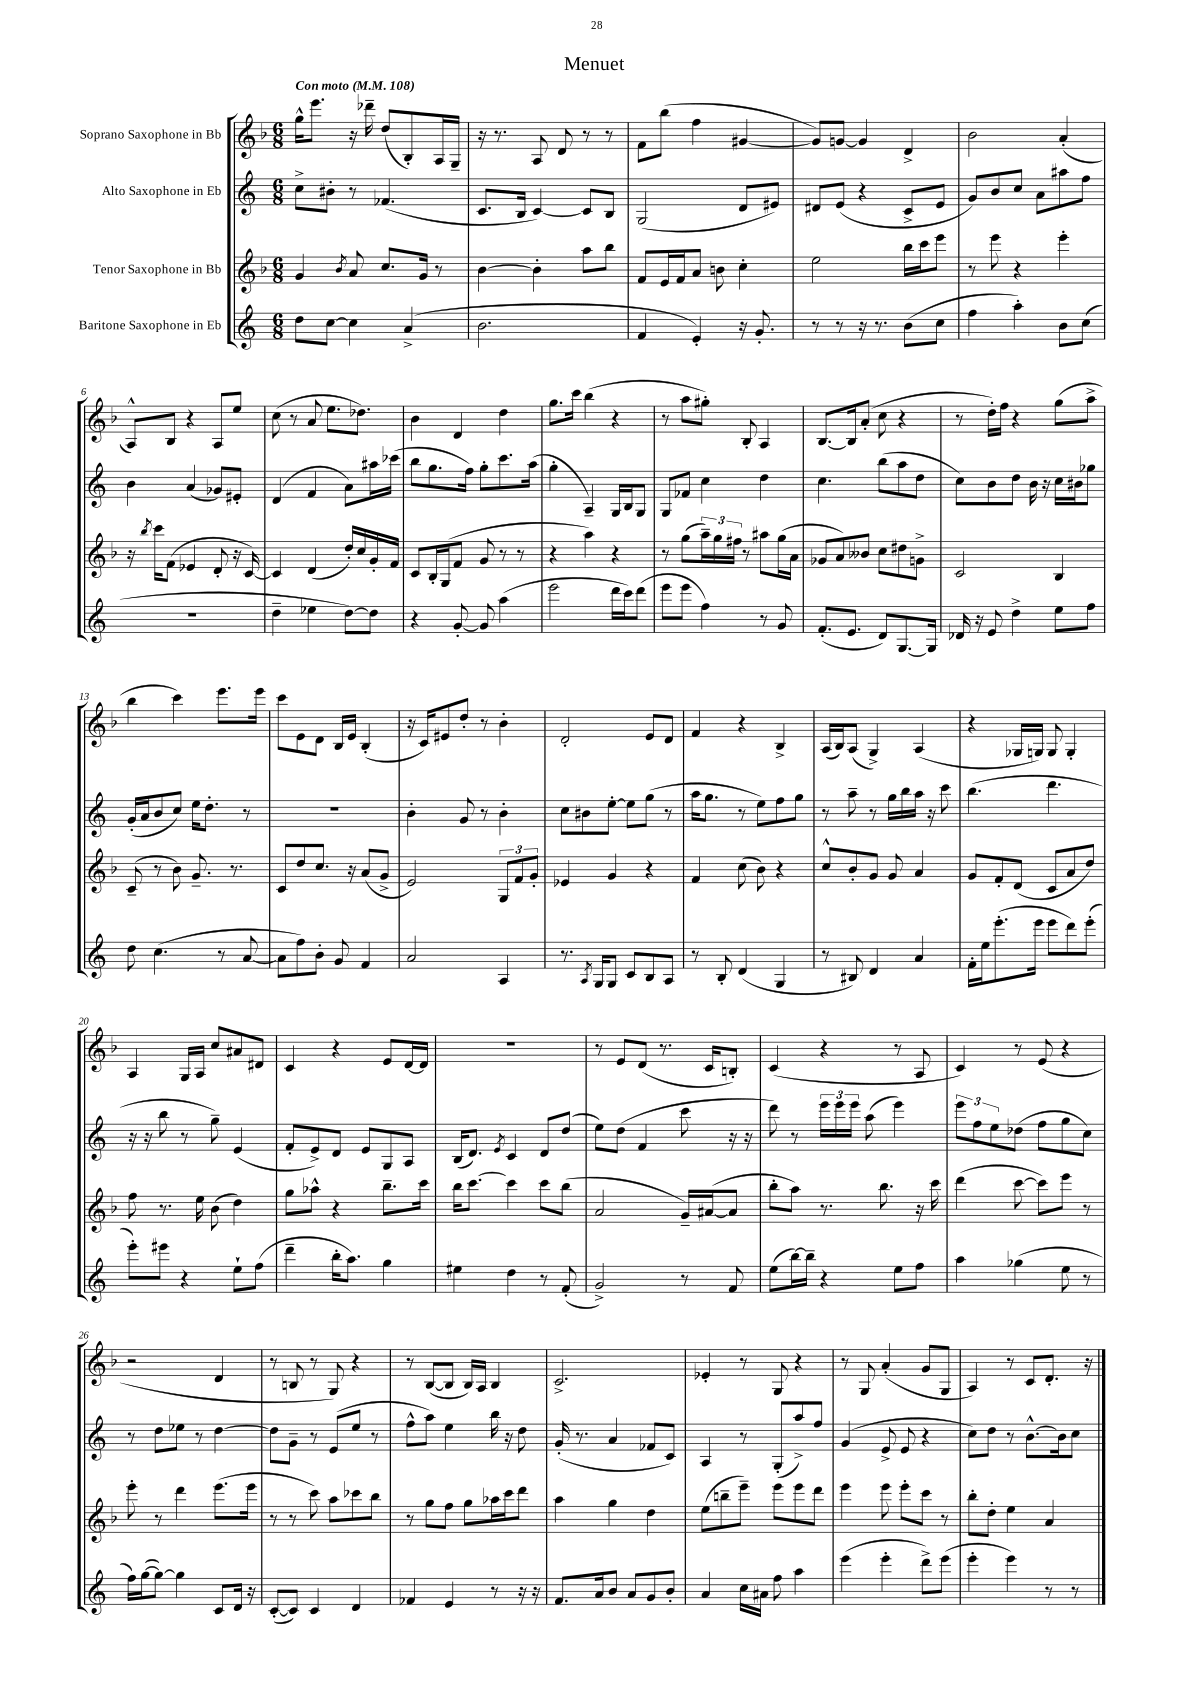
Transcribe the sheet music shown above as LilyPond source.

\header { title = "Menuet" }
<<
\new StaffGroup <<
\new Staff = "s0" \with { instrumentName = "Soprano Saxophone in Bb" } {
    \clef treble \key f \major \numericTimeSignature \time 6/8 \tempo "Con moto" 4 = 108
    g''16-^ e'''8. r16 des'''16-- d''8( bes8-.) a16 g16-- |
    r16 r8. a8 d'8 r8 r8 |
    f'8 bes''8( f''4 gis'4~ |
    gis'8) g'8~ g'4 d'4-> |
    bes'2 a'4-.( |
    a8-^) bes8 r4 a8 e''8 |
    c''8( r8 a'8 e''8. des''8.) |
    bes'4 d'4 d''4 |
    g''8. c'''16 bes''4( r4 |
    r8 a''8 gis''8-.) bes8-. a4 |
    bes8.~ bes16 a'8-.( c''8 r4 |
    r8 d''16-.) f''16 r4 g''8( a''8-> |
    bes''4 c'''4) e'''8. e'''16 |
    c'''8 e'8 d'8 bes16 e'16 bes4-.( |
    r16 c'16) eis'8 d''8-. r8 bes'4-. |
    d'2-. e'8 d'8 |
    f'4 r4 bes4-> |
    a16( bes16) a8( g4->) a4( |
    r4 ges16 g16) g8 g4-. |
    a4 g16 a16 c''8 ais'8 dis'8 |
    c'4 r4 e'8 d'16~ d'16 |
    R2. |
    r8 e'8 d'8( r8. c'16 b8-.) |
    c'4( r4 r8 a8 |
    c'4) r8 e'8( r4 |
    r2 d'4 |
    r8 b8 r8 g8) r4 |
    r8 bes8~( bes8 bes16) a16 bes4 |
    c'2.-> |
    ees'4-. r8 g8 r4 |
    r8 g8 a'4-.( g'8 g8 |
    a4) r8 c'8 d'8.-. r16 \bar "|." |
}
\new Staff = "s1" \with { instrumentName = "Alto Saxophone in Eb" } {
    \clef treble \key c \major \numericTimeSignature \time 6/8
    c''8-> bis'8-. r8 fes'4.( |
    c'8. b16 c'4~) c'8 b8 |
    g2( d'8 eis'8) |
    dis'8 e'8( r4 c'8-> e'8 |
    g'8) b'8 c''8 a'8 ais''8 f''8 |
    b'4 a'4( ges'8) eis'8-. |
    d'4( f'4 a'8) ais''16 ces'''16( |
    b''8 g''8. f''16) g''8-. c'''8. a''16( |
    g''4-. a4--) g16 b16 g8 |
    g8 fes'8 c''4 d''4 |
    c''4. b''8( a''8 d''8 |
    c''8) b'8 d''8 b'16 r16 c''16 bis'16 ges''8 |
    g'16-.( a'16 b'8 c''8) e''16 d''8.-. r8 |
    R2. |
    b'4-. g'8 r8 b'4-. |
    c''8 bis'8 e''8~-. e''8 g''8( r8 |
    a''16 g''8. r8 e''8) f''8 g''8 |
    r8 a''8-- r8 g''16 b''16 a''16 r16 c'''8 |
    b''4.( d'''4. |
    r16 r16 b''8 r8 g''8--) e'4( |
    f'8-. e'8->) d'8 e'8 g8 a8 |
    b16( d'8.) \acciaccatura { e'8 } c'4 d'8 d''8( |
    e''8) d''8( f'4 c'''8 r16 r16 |
    d'''8) r8 \tuplet 3/2 { e'''16 e'''16 e'''16 } a''8( e'''4) |
    \tuplet 3/2 { e'''8 f''8 e''8 } des''8( f''8 g''8 c''8) |
    r8 d''8 ees''8 r8 d''4~ |
    d''8 g'8-- r8 e'8( e''8 r8 |
    f''8-^ a''8) e''4 b''16 r16 d''8 |
    g'16-.( r8. a'4 fes'8 c'8) |
    a4 r8 g8-.( a''8->) f''8 |
    g'4( e'8-> e'8 r4 |
    c''8) d''8 r8 b'8.~-^ b'16 c''8 \bar "|." |
}
\new Staff = "s2" \with { instrumentName = "Tenor Saxophone in Bb" } {
    \clef treble \key f \major \numericTimeSignature \time 6/8
    g'4 \acciaccatura { bes'8 } a'8 c''8. g'16 r8 |
    bes'4~ bes'4-. a''8 bes''8 |
    f'8 e'16 f'16 a'8 b'8 c''4-. |
    e''2 bes''16 c'''16 e'''8 |
    r8 e'''8 r4 e'''4-. |
    r16 \acciaccatura { bes''8 } c'''16 f'8( ees'4 d'8-. r16 c'16~) |
    c'4 d'4( d''16-.) c''16 g'16-. f'16 |
    c'8 bes16-. g16( f'8 g'8 r8 r8 |
    r4 a''4) r4 |
    r8 g''8( \tuplet 3/2 { a''16--) g''16 fis''16 } r8 ais''8 g''16( a'16 |
    ges'8 a'8) beses'8 c''8 dis''8 g'8-> |
    c'2 bes4 |
    c'8--( r8 bes'8) g'8.-- r8. |
    c'8 d''8 c''8. r16 a'8( g'8-> |
    e'2) \tuplet 3/2 { g8 f'8 g'8-. } |
    ees'4 g'4 r4 |
    f'4 c''8( bes'8) r4 |
    c''8-^ bes'8-. g'8 g'8 a'4 |
    g'8 f'8-. d'8( c'8 a'8 d''8) |
    f''8 r8. e''16 bes'8( d''4) |
    g''8 aes''8-^ r4 bes''8.-- c'''16 |
    bes''16 c'''8.~ c'''4 c'''8 bes''8( |
    a'2 g'16--) ais'16~( ais'8 |
    bes''8-. a''8) r8. bes''8. r16 c'''16 |
    d'''4( c'''8~ c'''8) e'''8 r8 |
    e'''8-. r8 d'''4 e'''8.( e'''16 |
    r8 r8 c'''8) a''8 ces'''8 bes''8 |
    r8 g''8 f''8 g''8 aes''16 c'''16 d'''8 |
    a''4 g''4 d''4 |
    e''8( b''8-- e'''8--) e'''8 e'''8 d'''8 |
    e'''4 e'''8 e'''8-. c'''8 r8 |
    bes''8-. d''8-. e''4 a'4 \bar "|." |
}
\new Staff = "s3" \with { instrumentName = "Baritone Saxophone in Eb" } {
    \clef treble \key c \major \numericTimeSignature \time 6/8
    d''8 c''8~ c''4 a'4->( |
    b'2. |
    f'4 e'4-.) r16 g'8.-. |
    r8 r8 r16 r8. b'8( c''8 |
    f''4 a''4-.) b'8 c''8( |
    R2. |
    d''4-- ees''4 d''8~) d''8 |
    r4 g'8~-. g'8 a''4( |
    e'''2 d'''16 c'''16) d'''8( |
    e'''8 e'''8 f''4) r8 g'8 |
    f'8.-.( e'8. d'8) g8.~ g16 |
    des'16 r16 e'8 d''4-> e''8 f''8 |
    d''8 c''4.( r8 a'8~ |
    a'8 f''8) b'8-. g'8 f'4 |
    a'2 a4 |
    r8. \acciaccatura { a8 } g16 g8 c'8 b8 a8 |
    r8 b8-. d'4( g4 |
    r8 bis8) d'4 a'4 |
    f'16-. e''16 e'''8.-.( e'''16 e'''8 d'''8) e'''8-.( |
    e'''8-.) eis'''8 r4 e''8-! f''8( |
    d'''4-- b''16-. a''8.) g''4 |
    eis''4 d''4 r8 f'8-.( |
    g'2->) r8 f'8 |
    e''8( b''16~) b''16-- r4 e''8 f''8 |
    a''4 ges''4( e''8 r8 |
    f''16) g''16~( g''8~) g''4 c'8 d'16 r16 |
    c'8~-.( c'8) c'4 d'4 |
    fes'4 e'4 r8 r16 r16 |
    f'8. a'16 b'8 a'8 g'8 b'8-. |
    a'4 c''16 ais'16 f''8 a''4 |
    e'''4( e'''4-. d'''8->) e'''8( |
    e'''4-. e'''4) r8 r8 \bar "|." |
}
>>
>>
